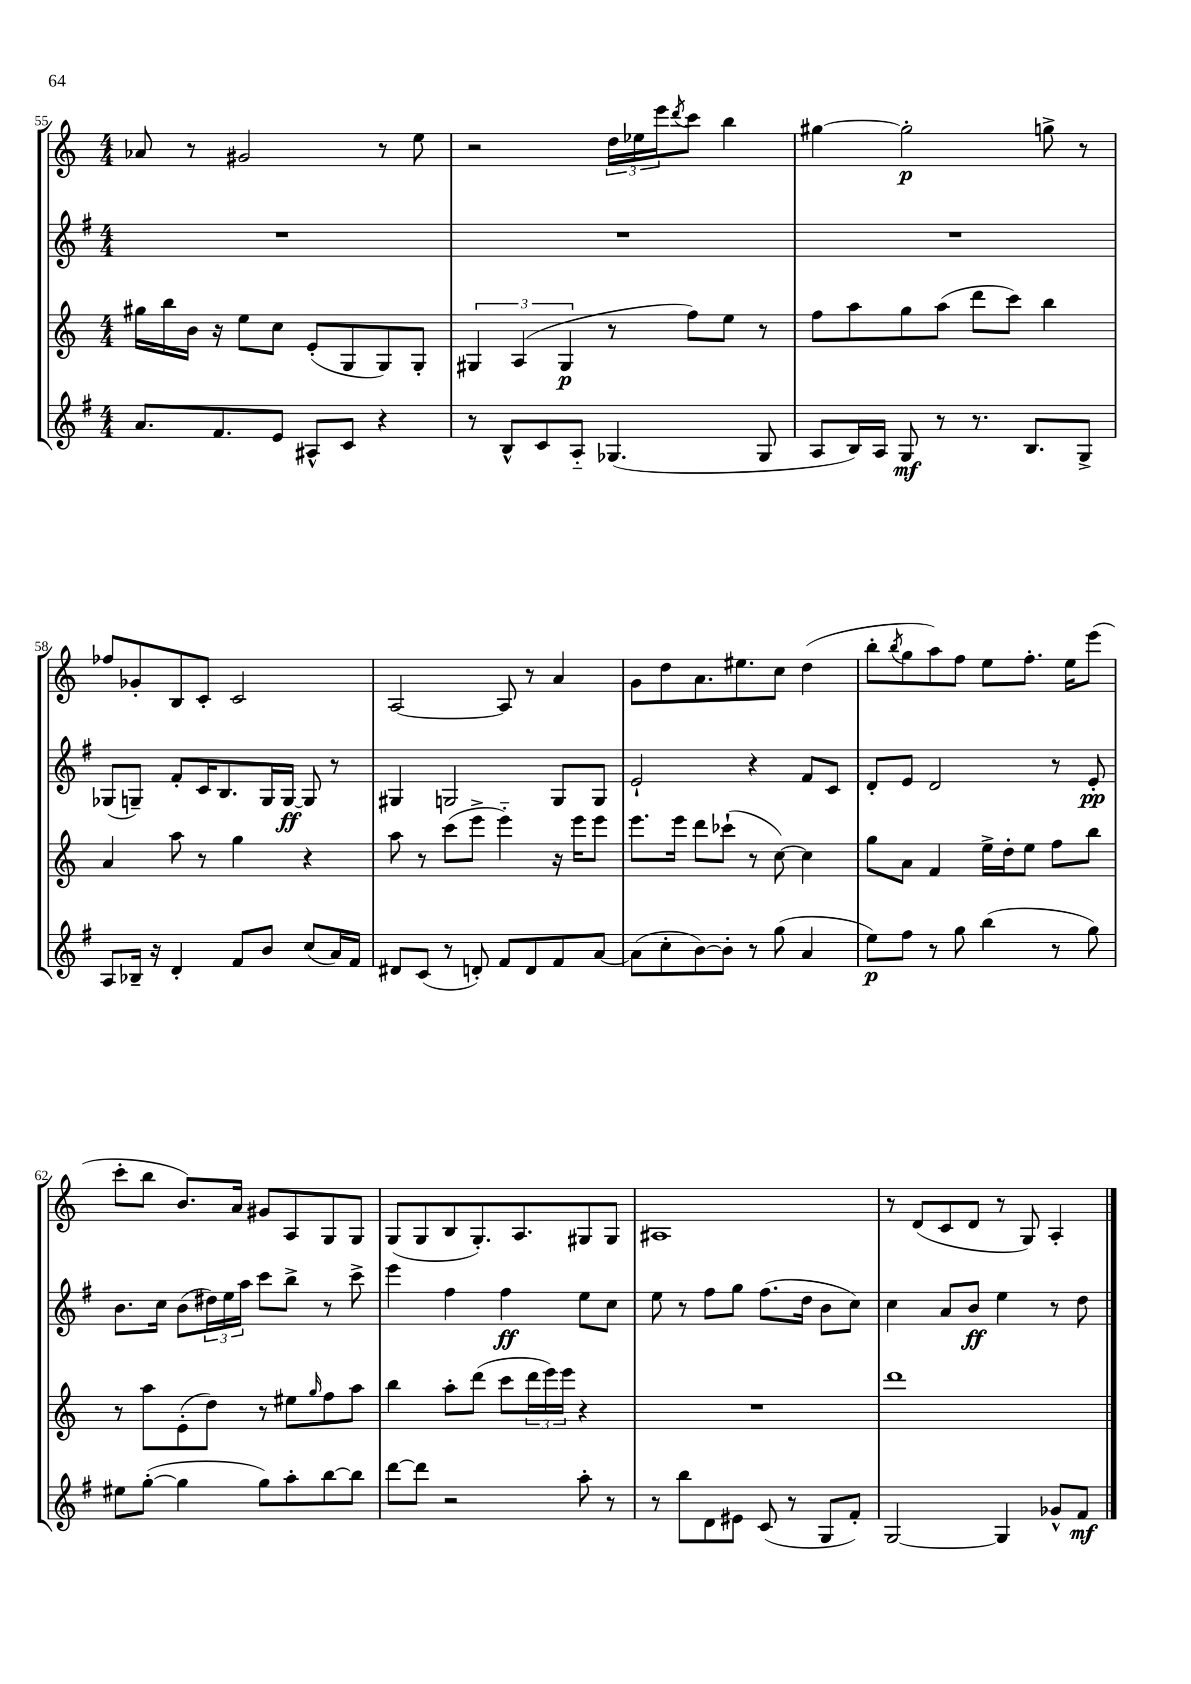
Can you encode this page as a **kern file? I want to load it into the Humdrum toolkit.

**kern	**kern	**kern	**kern
*staff4	*staff3	*staff2	*staff1
*clefG2	*clefG2	*clefG2	*clefG2
*k[f#]	*k[]	*k[f#]	*k[]
*M4/4	*M4/4	*M4/4	*M4/4
8.a	16gg#	1r	8a-
.	16bb	.	.
.	16b	.	8r
8.f#	16r	.	.
.	8ee	.	2g#
8e	8cc	.	.
8A#^^	(8e'	.	.
8c	8G	.	.
4r	8G)	.	8r
.	8G'	.	8ee
=	=	=	=
8r	6G#	1r	2r
8B^^	.	.	.
.	(6A	.	.
8c	.	.	.
.	6G#	.	.
8A'~	.	.	.
(4.G-	8r	.	24dd
.	.	.	24ee-
.	.	.	24eee
.	.	.	8qddd
.	8ff)	.	8ccc
.	8ee	.	4bb
8G-	8r	.	.
=	=	=	=
8A	8ff	1r	[4gg#
16B)	8aa	.	.
16A	.	.	.
8G	8gg	.	2gg#']
8r	(8aa	.	.
8.r	8ddd	.	.
.	8ccc)	.	.
8.B	.	.	.
.	4bb	.	8gg^
8G^	.	.	8r
=	=	=	=
8A	4a	(8G-	8ff-
16B-~	.	8G~)	8g-'
16r	.	.	.
4d'	8aa	8f#'	8B
.	8r	16c	8c'
.	.	8.B	.
8f#	4gg	.	2c
8b	.	16G	.
.	.	[16G	.
(8cc	4r	8G]	.
16a)	.	8r	.
16f#	.	.	.
=	=	=	=
8d#	8aa	4G#	[2A
(8c	8r	.	.
8r	(8ccc	2G	.
8d')	8eee^	.	.
8f#	4eee'~)	.	8A]
8d	.	.	8r
8f#	16r	8G	4a
.	16eee	.	.
[8a	8eee	8G	.
=	=	=	=
(8a]	8.eee	2e`	8g
8cc'	.	.	8dd
.	16eee	.	.
[8b)	8ddd	.	8.a
8b']	(8ccc-`	.	.
.	.	.	8.ee#
8r	8r	4r	.
(8gg	[8cc)	.	8cc
4a	4cc]	8f#	(4dd
.	.	8c	.
=	=	=	=
8ee)	8gg	8d'	8bb'
.	.	.	8qbb
8ff#	8a	8e	8gg
8r	4f	2d	8aa)
8gg	.	.	8ff
(4bb	16ee^	.	8ee
.	16dd'	.	.
.	8ee	.	8.ff'
8r	8ff	8r	.
.	.	.	16ee
8gg)	8bb	8e'	(8eee
=	=	=	=
8ee#	8r	8.b	8ccc'
([8gg'	8aa	.	8bb
.	.	16cc	.
4gg]	(8e'	(8b	8.b)
.	8dd)	24dd#)	.
.	.	24ee	.
.	.	.	16a
.	.	24aa	.
8gg)	8r	8ccc	8g#
8aa'	8ee#	8bb^	8A
.	16qqgg	.	.
[8bb	8ff	8r	8G
8bb]	8aa	8ccc^	8G
=	=	=	=
[8ddd	4bb	4eee	(8G
8ddd]	.	.	8G
2r	8aa'	4ff#	8B
.	(8ddd	.	8.G')
.	8ccc	4ff#	.
.	.	.	8.A
.	24ddd	.	.
.	24eee)	.	.
.	24eee	.	.
8aa'	4r	8ee	8G#
8r	.	8cc	8G#
=	=	=	=
8r	1r	8ee	1A#
8bb	.	8r	.
8d	.	8ff#	.
8e#	.	8gg	.
(8c	.	(8.ff#	.
8r	.	.	.
.	.	16dd	.
8G	.	8b	.
8f#')	.	8cc)	.
=	=	=	=
[2G	1ddd	4cc	8r
.	.	.	(8d
.	.	8a	8c
.	.	8b	8d
4G]	.	4ee	8r
.	.	.	8G)
8g-^^	.	8r	4A'
8f#	.	8dd	.
==	==	==	==
*-	*-	*-	*-
